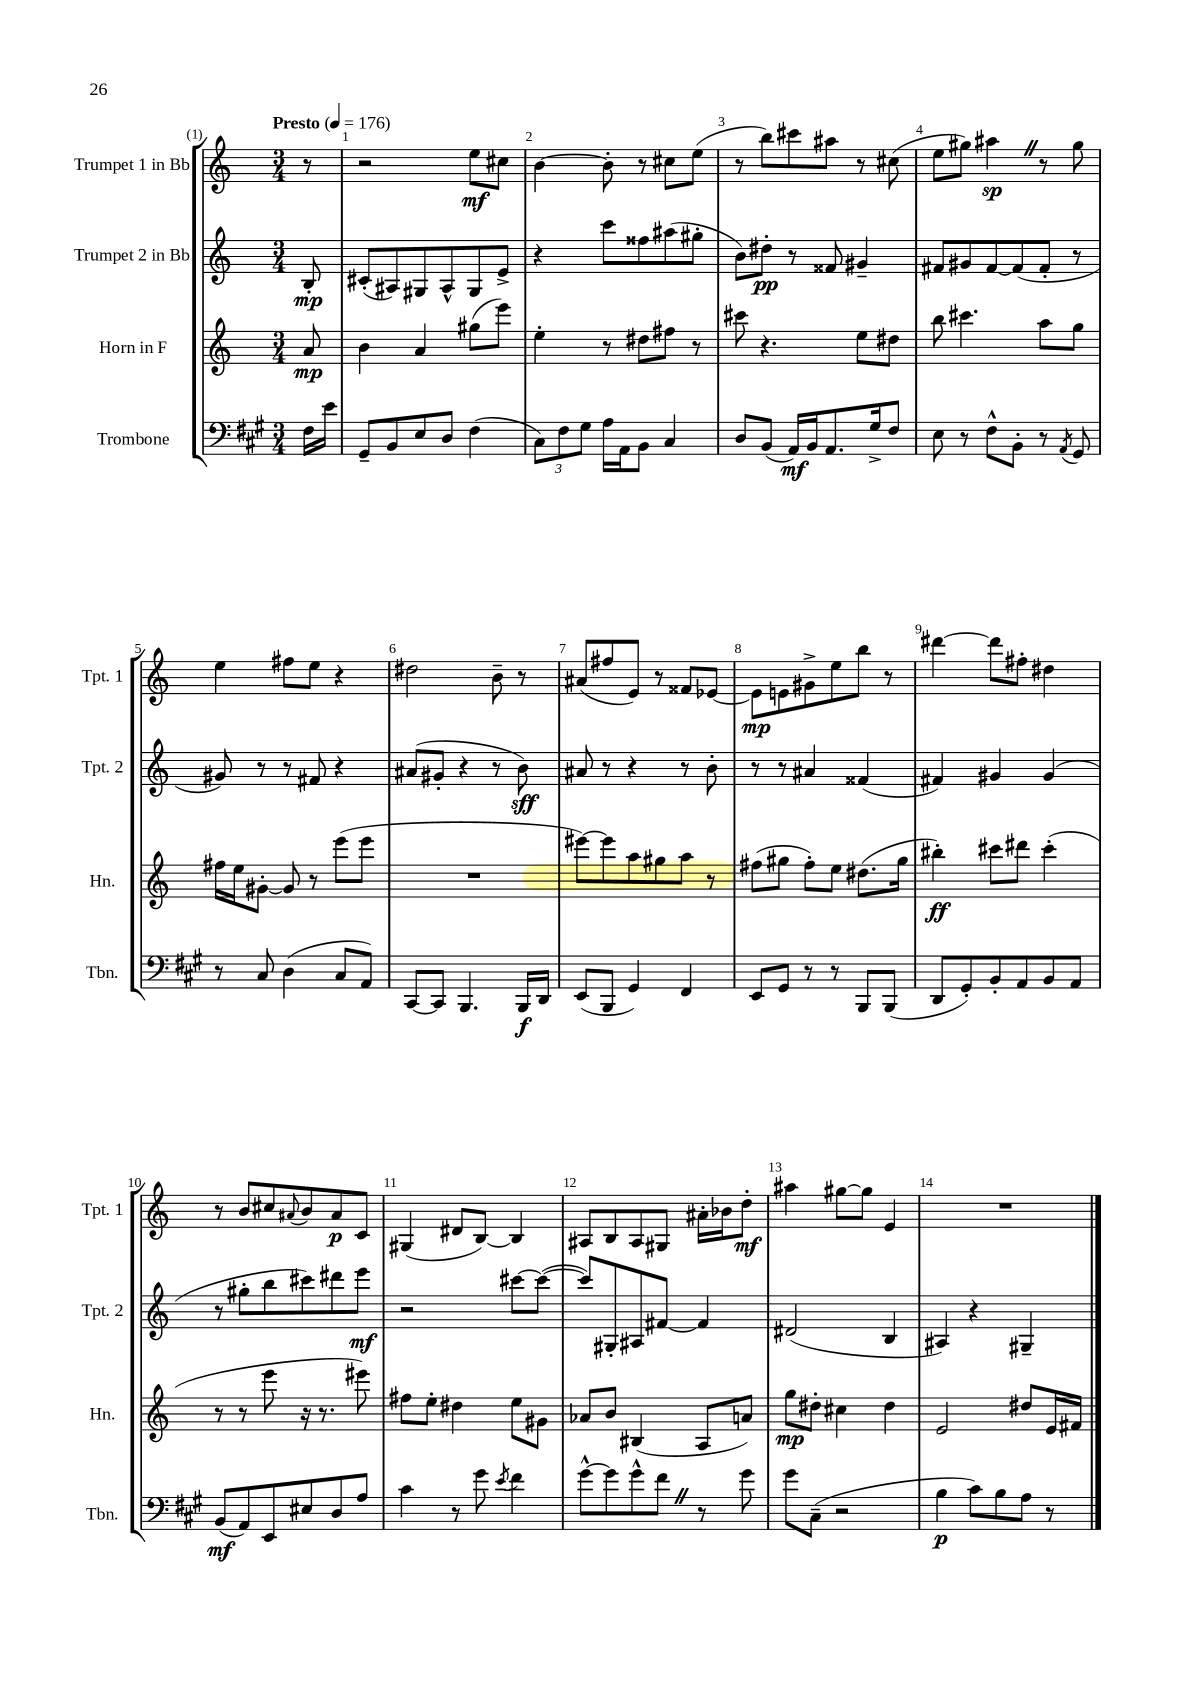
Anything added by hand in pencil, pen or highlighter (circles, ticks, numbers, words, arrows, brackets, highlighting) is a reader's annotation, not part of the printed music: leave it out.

**kern	**dynam	**kern	**dynam	**kern	**dynam	**kern	**dynam
*part4	*part4	*part3	*part3	*part2	*part2	*part1	*part1
*staff4	*staff4	*staff3	*staff3	*staff2	*staff2	*staff1	*staff1
*I"Trombone	*	*I"Horn in F	*	*I"Trumpet 2 in Bb	*	*I"Trumpet 1 in Bb	*
*I'Tbn.	*	*I'Hn.	*	*I'Tpt. 2	*	*I'Tpt. 1	*
*clefF4	*	*clefG2	*	*clefG2	*	*clefG2	*
*k[f#c#g#]	*	*k[]	*	*k[]	*	*k[]	*
*M3/4	*	*M3/4	*	*M3/4	*	*M3/4	*
*MM176	*	*MM176	*	*MM176	*	*MM176	*
=	=	=	=	=	=	=	=
!	!	!	!	!	!	!LO:TX:a:B:t=Presto	!
16F#\LL	.	8a/	mp	8B'/	mp	8r	.
16e\JJ	.	.	.	.	.	.	.
=1	=1	=1	=1	=1	=1	=1	=1
8GG#~/L	.	4b\	.	(8c#X'/L	.	2r	.
8BB/	.	.	.	8A#X/)	.	.	.
8E/	.	4a/	.	8G#X/	.	.	.
8D/J	.	.	.	8A#^^/	.	.	.
(4F#\	.	(8gg#X\L	.	8G#/	.	8ee\L	mf
.	.	8eee\J)	.	8e^/J	.	8cc#X\J	.
=2	=2	=2	=2	=2	=2	=2	=2
12C#\L)	.	4ee'\	.	4r	.	[4b\	.
12F#\	.	.	.	.	.	.	.
12G#\J	.	.	.	.	.	.	.
16A\LL	.	8r	.	8ccc\L	.	8b'\]	.
16AA\J	.	.	.	.	.	.	.
8BB\J	.	8dd#X\L	.	8ff##X\	.	8r	.
4C#/	.	8ff#X\J	.	(8aa#X\	.	8cc#X\L	.
.	.	8r	.	8gg#X'\J	.	(8ee\J	.
=3	=3	=3	=3	=3	=3	=3	=3
8D/L	.	8ccc#X\	.	8b\L)	.	8r	.
(8BB/J	.	4.r	.	8dd#X'\J	pp	8bb\L)	.
16AA/LL)	mf	.	.	8r	.	8ccc#X\	.
16BB/J	.	.	.	.	.	.	.
8.AA/	.	.	.	8f##X/	.	8aa#X\J	.
.	.	8ee\L	.	4g#X~/	.	8r	.
16G#^/k	.	.	.	.	.	.	.
8F#/J	.	8dd#X\J	.	.	.	(8cc#X\	.
=4	=4	=4	=4	=4	=4	=4	=4
8E\	.	8bb\	.	8f#X/L	.	8ee\L	.
8r	.	4.ccc#X\	.	8g#X/	.	8gg#X\J)	.
8F#^^\L	.	.	.	[8f#/	.	4aa#XZ\	sp
8BB'\J	.	.	.	(8f#/]	.	.	.
8r	.	8aa\L	.	8f#'/J	.	8r	.
8qAA/	.	.	.	.	.	.	.
8GG#/	.	8gg\J	.	8r	.	8gg#\	.
!!LO:LB:g=z
=5	=5	=5	=5	=5	=5	=5	=5
8r	.	16ff#X\LL	.	8g#X/)	.	4ee\	.
.	.	16ee\J	.	.	.	.	.
8C#/	.	[8g#X'\J	.	8r	.	.	.
(4D\	.	8g#/]	.	8r	.	8ff#X\L	.
.	.	8r	.	8f#X/	.	8ee\J	.
8C#/L	.	(8eee\L	.	4r	.	4r	.
8AA/J)	.	8eee\J	.	.	.	.	.
=6	=6	=6	=6	=6	=6	=6	=6
[8CC#/L	.	2.r	.	(8a#X/L	.	2dd#X\	.
8CC#/J]	.	.	.	8g#X'/J	.	.	.
4.BBB/	.	.	.	4r	.	.	.
.	.	.	.	8r	.	8b~\	.
16BBB/LL	f	.	.	8b\)	sff	8r	.
16DD/JJ	.	.	.	.	.	.	.
=7	=7	=7	=7	=7	=7	=7	=7
(8EE/L	.	[8eee#X\L)	.	8a#X/	.	(8a#X/L	.
8BBB/J	.	8eee#\]	.	8r	.	8ff#X/	.
4GG#/)	.	8aa\	.	4r	.	8e/J)	.
.	.	8gg#X\	.	.	.	8r	.
4FF#/	.	8aa\J	.	8r	.	8f##X/L	.
.	.	8r	.	8b'\	.	[8e-X/J	.
=8	=8	=8	=8	=8	=8	=8	=8
8EE/L	.	(8ff#X\L	.	8r	.	8e-\L]	mp
8GG#/J	.	8gg#X\J	.	8r	.	8en\	.
8r	.	8ff#'\L)	.	4a#X/	.	8g#X^\	.
8r	.	8ee\J	.	.	.	8ee\	.
8BBB/L	.	(8.dd#X\L	.	(4f##X/	.	8bb\J	.
(8BBB/J	.	.	.	.	.	8r	.
.	.	16gg#\Jk	.	.	.	.	.
=9	=9	=9	=9	=9	=9	=9	=9
8DD/L	.	4bb#X'\)	ff	4f#X/)	.	[4ddd#X\	.
8GG#'/)	.	.	.	.	.	.	.
8BB'/	.	8ccc#X\L	.	4g#X/	.	8ddd#\L]	.
8AA/	.	8ddd#X\J	.	.	.	8ff#X'\J	.
8BB/	.	(4ccc#'\	.	(4g#/	.	4dd#X\	.
8AA/J	.	.	.	.	.	.	.
!!LO:LB:g=z
=10	=10	=10	=10	=10	=10	=10	=10
(8BB/L	mf	8r	.	8r	.	8r	.
8AA/)	.	8r	.	8gg#X'\L	.	8b/L	.
8EE/	.	8eee\	.	8bb\	.	8cc#X/	.
.	.	.	.	.	.	8qqa#X/	.
8E#X/	.	16r	.	8ccc#X\)	.	8b/	.
.	.	8.r	.	.	.	.	.
8D/	.	.	.	8ddd#X\	.	8a#/	p
8A/J	.	8eee#X\)	.	8eee\J	mf	8c/J	.
=11	=11	=11	=11	=11	=11	=11	=11
4c#\	.	8ff#X\L	.	2r	.	(4G#X/	.
.	.	8ee'\J	.	.	.	.	.
8r	.	4dd#X\	.	.	.	8d#X/L	.
8g#\	.	.	.	.	.	[8B/J)	.
8qe/	.	.	.	.	.	.	.
4f#\	.	8ee\L	.	[8ccc#X\L	.	4B/]	.
.	.	8g#X\J	.	(8ccc#\J_	.	.	.
=12	=12	=12	=12	=12	=12	=12	=12
[8g#^^\L	.	8a-X/L	.	8ccc#/L])	.	8A#X/L	.
8g#\]	.	8b/J	.	8G#X'/	.	8B/	.
8g#^^\	.	(4B#X/	.	8A#X/	.	8A#/	.
8f#Z\J	.	.	.	[8f#X/J	.	8G#X/J	.
8r	.	8A/L	.	4f#/]	.	16a#X'\LL	.
.	.	.	.	.	.	16b-X\J	.
8g#\	.	8an/J)	.	.	.	8dd'\J	mf
=13	=13	=13	=13	=13	=13	=13	=13
8g#\L	.	8gg\L	mp	(2d#X/	.	4aa#X\	.
(8C#~\J	.	8dd#X'\J	.	.	.	.	.
2r	.	4cc#X\	.	.	.	[8gg#X\L	.
.	.	.	.	.	.	8gg#\J]	.
.	.	4dd#\	.	4B/	.	4e/	.
=14	=14	=14	=14	=14	=14	=14	=14
4B\	p	2e/	.	4A#X/)	.	2.r	.
8c#\L)	.	.	.	4r	.	.	.
8B\	.	.	.	.	.	.	.
8A\J	.	8dd#X/L	.	4G#X~/	.	.	.
8r	.	16e/L	.	.	.	.	.
.	.	16f#X/JJ	.	.	.	.	.
==	==	==	==	==	==	==	==
*-	*-	*-	*-	*-	*-	*-	*-
